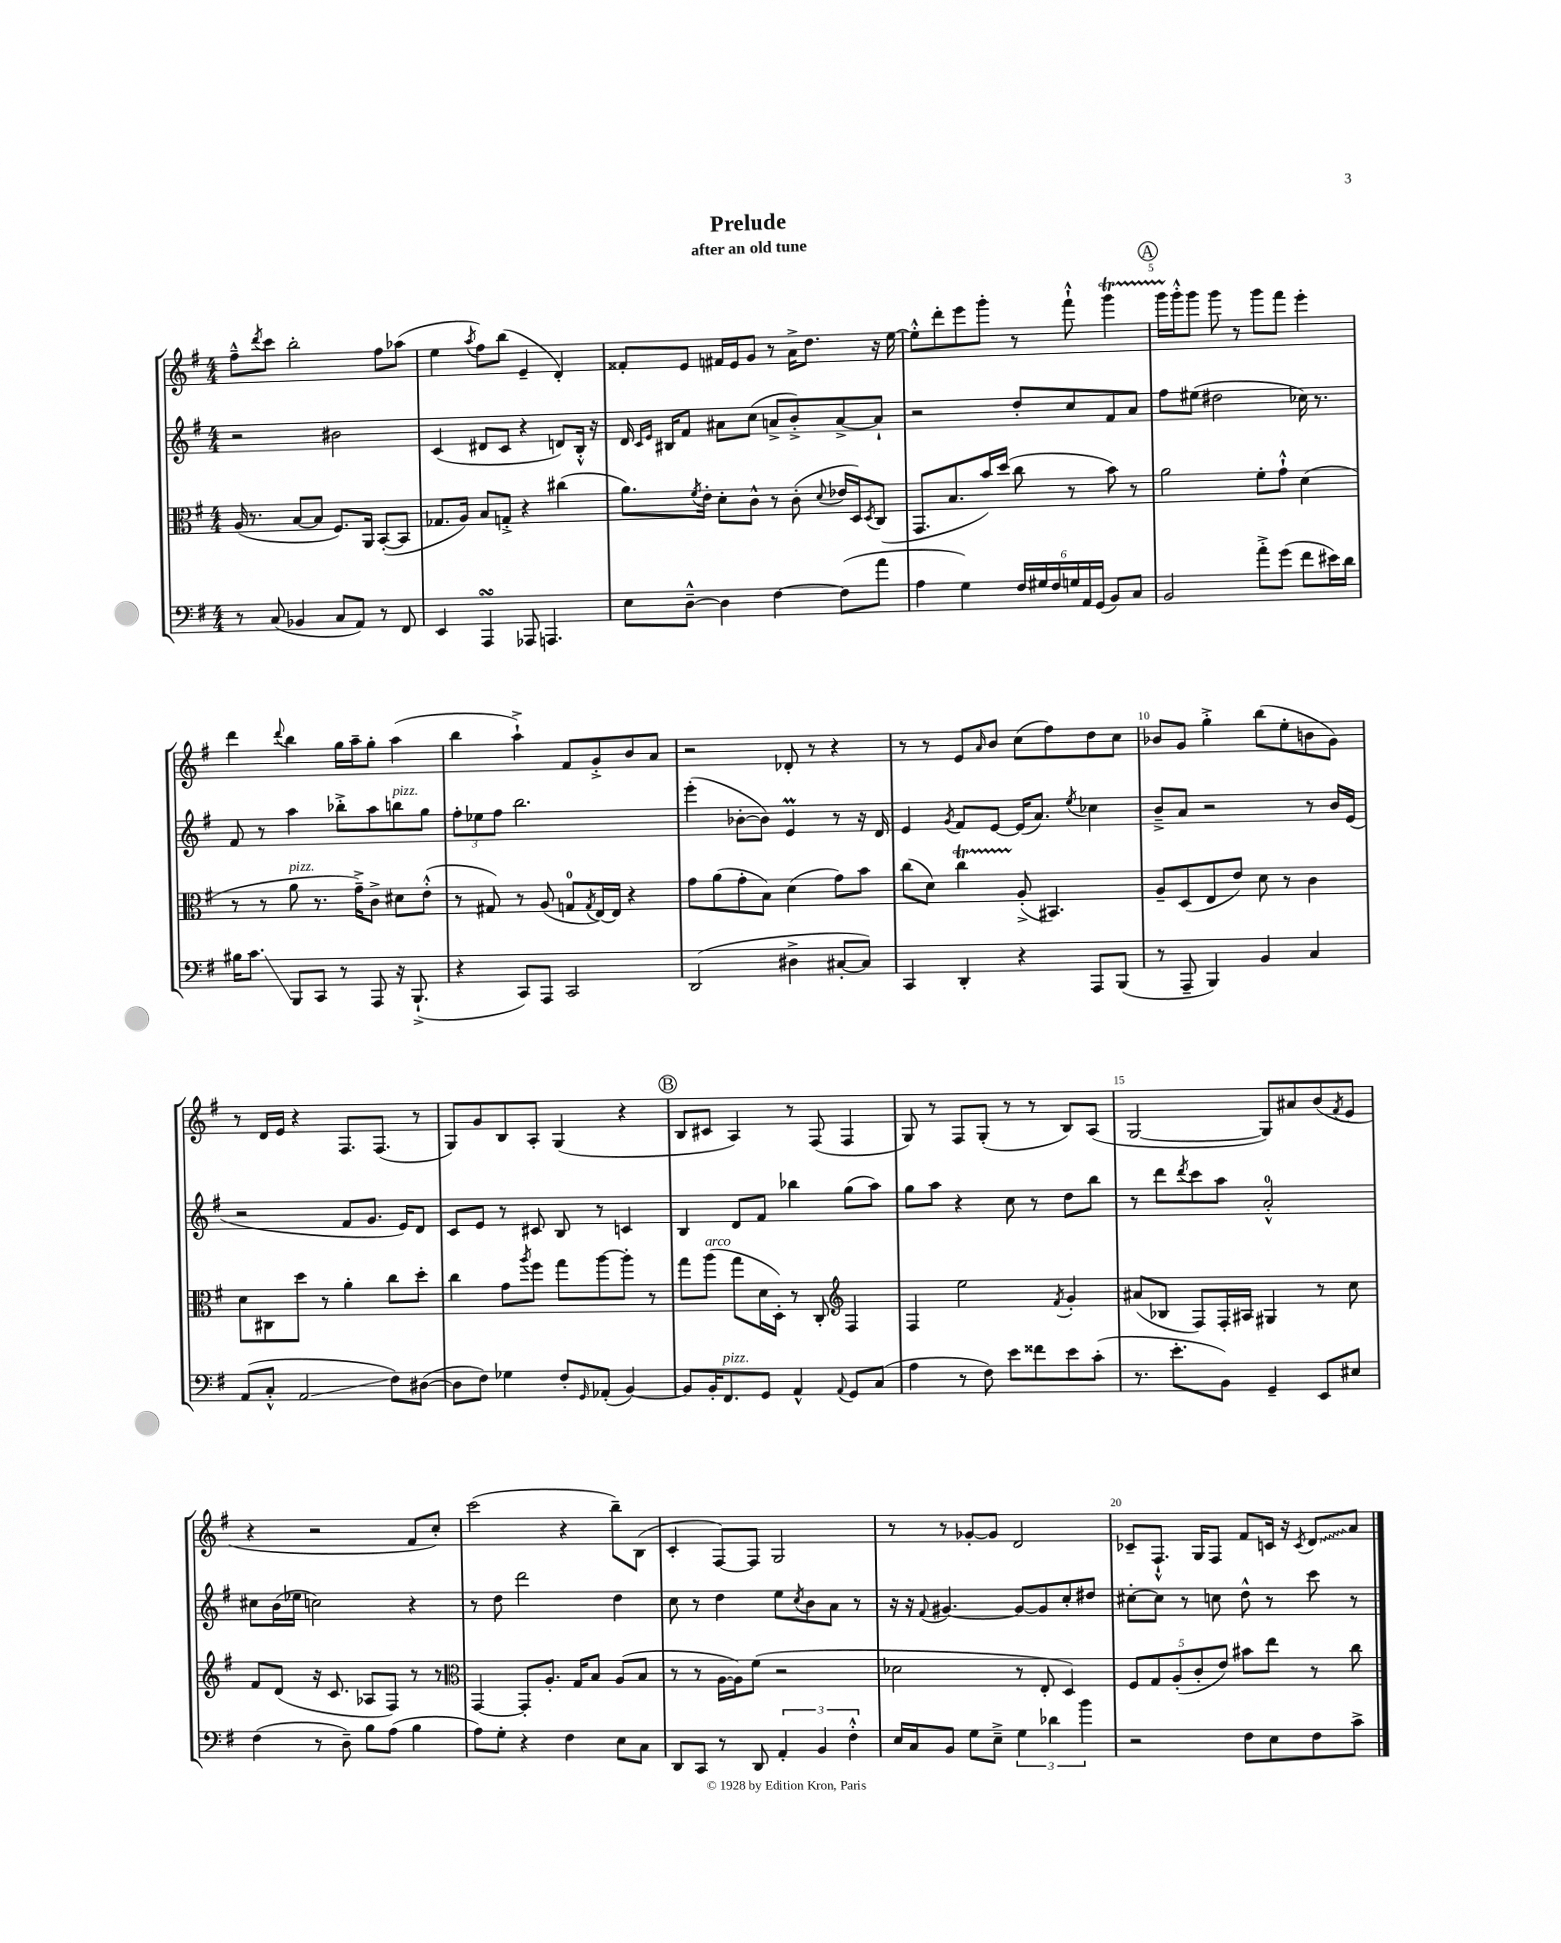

**kern	**kern	**kern	**kern
*staff4	*staff3	*staff2	*staff1
*clefF4	*clefC3	*clefG2	*clefG2
*k[f#]	*k[f#]	*k[f#]	*k[f#]
*M4/4	*M4/4	*M4/4	*M4/4
8r	(16A/	2r	8ff#~^^\L
.	8.r	.	.
.	.	.	8qddd/
(8C/	.	.	8ccc\J
4BB-/	[8B/L	.	2bb'\
.	8B/]J	.	.
8C/L	8.F#/L)	2b#\	.
8AA/J)	.	.	.
.	16AA/Jk	.	.
8r	([8BB'/L	.	8ff#\L
8FF#/	8BB/]J	.	(8aa-\J
=	=	=	=
4EE/	8.G-/L	(4c/	4ee\
.	16A/Jk)	.	.
.	.	.	8qaa/
4AAA/	8B/L	8d#/L	8ff#\L)
.	8G'^/J	8c/J	(8bb\J
8AAA-/	4r	4r	4e~/
4.AAA/	.	.	.
.	(4cc#\	8d/L)	4d'/)
.	.	16B'^^/Jk	.
.	.	16r	.
=	=	=	=
8E\L	8.a\L)	16d/	8f##'/L
.	.	16qqc/LL	.
.	.	16qqe/JJ	.
.	.	16B#/LK	.
[8D~^^\J	.	8f#/J	8e/J
.	8qf#/	.	.
.	16e'\Jk	.	.
4D\]	8d'\L	8a#\L	16f#/LL
.	.	.	16e/J
.	8c^^\J	(8cc\J	8g/J
[4F#\	8r	8a^/L	8r
.	(8c'\	8b'^/)	16a^\LK
.	.	.	8.dd\J
.	8qqd/	.	.
(8F#\]L	16e-/LL	[8a^/	.
.	16D/J)	.	.
.	8qD/	.	.
8a\J	(8C/J	8a`/]J	16r
.	.	.	[16ee\
=	=	=	=
4A\	8.GG/L	2r	8ee'^^\]L
.	.	.	8ddd'\
.	8.B/	.	.
4G\)	.	.	8eee\
.	16b/L)	.	8ggg'\J
.	(16dd/JJ	.	.
24F#/LL	8cc\	8dd'/L	8r
24G#/	.	.	.
24F#/	.	.	.
24G/	8r	8cc/	8fff#`^^\
24AA/	.	.	.
(24GG/JJ	.	.	.
8BB/L)	8b\)	8f#/	4ggg\
8C/J	8r	8a/J	.
=	=	=	=
2BB/	2a\	8ff#\L	16ggg\LL
.	.	.	16ggg'^^\J
.	.	(8ee#\J	8ggg\J
.	.	2dd#\	8ggg\
.	.	.	8r
8a'^\L	8f#'\L	.	8ggg\L
(8g\J	8g`^^\J	.	8fff#\J
8f#\L	(4d\	16cc-\)	4eee'\
.	.	8.r	.
16e#\L)	.	.	.
16d\JJ	.	.	.
=	=	=	=
16B#\LK	8r	8f#/	4ddd\
8.c\J	.	.	.
.	8r	8r	.
.	.	.	8qqddd/
8BBB/L	8a\	4aa\	4bb\
8CC/J	8.r	.	.
8r	.	8bb-'^\L	16gg\LL
.	16g~^\LK)	.	16aa~\J
8AAA/	8c^\J	8aa\	8gg'\J
16r	8d#\L	8bb\	(4aa\
(8.BBB`^/	.	.	.
.	(8e'^^\J	8gg\J	.
=	=	=	=
4r	8r	12ff#'\L	4bb\
.	.	12ee-\	.
.	8G#/)	.	.
.	.	12ff#\J	.
8CC/L)	8r	2.bb\	4aa`^\)
8AAA/J	(8A/	.	.
2CC/	8G/L	.	8f#/L
.	8qG/	.	.
.	[16E/L)	.	8g'^/
.	16E/]JJ	.	.
.	4r	.	8b/
.	.	.	8a/J
=	=	=	=
(2DD/	8g\L	(4eee'\	2r
.	(8a\	.	.
.	8g'\	[8b-'\L	.
.	8B\J)	8b-\]J)	.
4D#^\	(4d\	4e/	8d-'/
.	.	.	8r
[8C#'/L	8g\L)	8r	4r
8C#/]J)	8b\J	16r	.
.	.	16d/	.
=	=	=	=
4CC/	(8cc\L	4e/	8r
.	8d\J)	.	8r
.	.	8qg/	.
4DD'/	4cc\	8f#/L	8e/L
.	.	.	16qqa/
.	.	[8e/J	8b/J
4r	(8A'^/	(16e/]LK	(8cc\L
.	.	8.a/J)	.
.	4.BB#/)	.	8ff#\)
.	.	8qee/	.
8AAA/L	.	4cc-\	8dd\
(8BBB/J	.	.	8cc\J
=	=	=	=
8r	8A~/L	8b~^/L	8b-/L
8AAA~/	(8D/	8a/J	8g/J
4BBB/)	8E/	2r	4gg'^\
.	8e/J)	.	.
4BB/	8d\	.	(8bb\L
.	8r	.	8ee'\
4C/	4c\	8r	8b\
.	.	16b/LL	8g\J)
.	.	(16e/JJ	.
=	=	=	=
(8AA/L	8d\L	2r	8r
8C'^^/J	8C#\	.	16d/LL
.	.	.	16e/JJ
2AA/	8dd\J	.	4r
.	8r	.	.
.	4a'\	8f#/L	8.F#/L
.	.	8.g/J	.
.	.	.	(8.F#/J
8F#\L)	8cc\L	.	.
.	.	16e/LK)	.
([8D#\J	8dd'\J	8d/J	8r
=	=	=	=
8D#\]L	4cc\	8c/L	8G/L)
8F#\J)	.	8e/J	8g/
4G-\	8g\L	8r	8B/
.	8qaa/	.	.
.	8ff#\J	8c#/	8A'/J
8F#'/L	8gg\L	8B/	(4G/
16qqGG/	.	.	.
(8AA-'/J	[8aa\	8r	.
[4BB/)	8aa'\]J	4c/	4r
.	8r	.	.
=	=	=	=
8BB/]L	8gg\L	4B/	8B/L
16BB'/K	(8aa\J	.	8c#/J
8.FF#/	.	.	.
.	8gg\L	8d/L	4A/)
8GG/J	16d\L	8f#/J	.
.	16D'\JJ)	.	.
4AA^^/	8r	4bb-\	8r
.	8C'/	.	(8F#/
*	*clefG2	*	*
8qqAA/	.	.	.
8GG/L	4F#/	(8gg\L	4F#/
(8C/J	.	8aa\J)	.
=	=	=	=
4A\	4F#/	8gg\L	8G/)
.	.	8aa\J	8r
8r	2ee\	4r	8F#/L
8F#\)	.	.	(8G'/J
8e\L	.	8cc\	8r
8f##\	.	8r	8r
.	8qf#/	.	.
8e\	4g'/	8dd\L	8B/L)
(8c'\J	.	8bb\J	(8A/J
=	=	=	=
8.r	(8a#/L	8r	[2G/
.	8B-/J	8ddd\L	.
8.e'\L	.	.	.
.	.	8qddd/	.
.	8F#/L)	8ccc\	.
8BB\J)	16F#'/L	8aa\J	.
.	16A#/JJ	.	.
4GG~/	4G#/	2a'^^/	8G/]L)
.	.	.	8a#/
8EE/L	8r	.	(8b/
.	.	.	8qf#/
8E#/J	8cc\	.	8e/J
=	=	=	=
(4F#\	8f#/L	8cc#\L	4r
.	(8d/J	(16b\L	.
.	.	16ee-\JJ	.
8r	16r	2cc\)	2r
.	8.c/	.	.
8D~\)	.	.	.
8B\L	8A-/L	.	.
(8A\J	8F#/J)	.	.
4B\	8r	4r	8f#/L
.	8r	.	8cc'/J)
=	=	=	=
*	*clefC3	*	*
8A\L)	[4GG/	8r	(2ccc\
8G'\J	.	8dd\	.
4r	8GG'/]L	2ddd\	.
.	8.A'/J	.	.
4F#\	.	.	4r
.	16G/LK	.	.
.	8B/J	.	.
8E\L	(8A/L	4dd\	8bb~\L)
8C\J	8B/J	.	(8B\J
=	=	=	=
8DD/L	8r	8cc\	4c'/
8CC/J	8r	8r	.
8r	[16A\LL	4dd\	[8F#/L)
.	16A\]J)	.	.
8DD/	(8f#\J	.	8F#/]J
6AA'/	2r	8ee\L	2G/
.	.	8qcc/	.
.	.	8b\	.
6BB/	.	.	.
.	.	8a\J	.
6F#'^^\	.	.	.
.	.	8r	.
=	=	=	=
16E/LL	2d-\	16r	8r
16C/J	.	16r	.
.	.	8qqf#/	.
8BB/J	.	[4.g#/	8r
8G\L	.	.	[8g-'/L
8E~^\J	.	.	8g-/]J
6G\	8r	8g#/_L	2d/
.	8E'/	8g#/]	.
6d-\	.	.	.
.	4D/)	8cc'/	.
6b\	.	.	.
.	.	8dd#/J	.
=	=	=	=
2r	10F#/L	[8cc#'\L	8c-~/L
.	10G/	.	.
.	.	8cc#\]J	8.F#`^^/J
.	(10A'/	.	.
.	.	8r	.
.	10c'/	.	.
.	.	.	16G/LK
.	.	8cc\	8F#/J
.	10e/J)	.	.
8F#\L	8b#\L	8dd^^\	8f#/L
8E\	8ee\J	8r	16c/Jk
.	.	.	16r
.	.	.	8qc/
8F#\	8r	8ccc\	8d/L
8c^\J	8cc\	8r	8a/J
==	==	==	==
*-	*-	*-	*-
